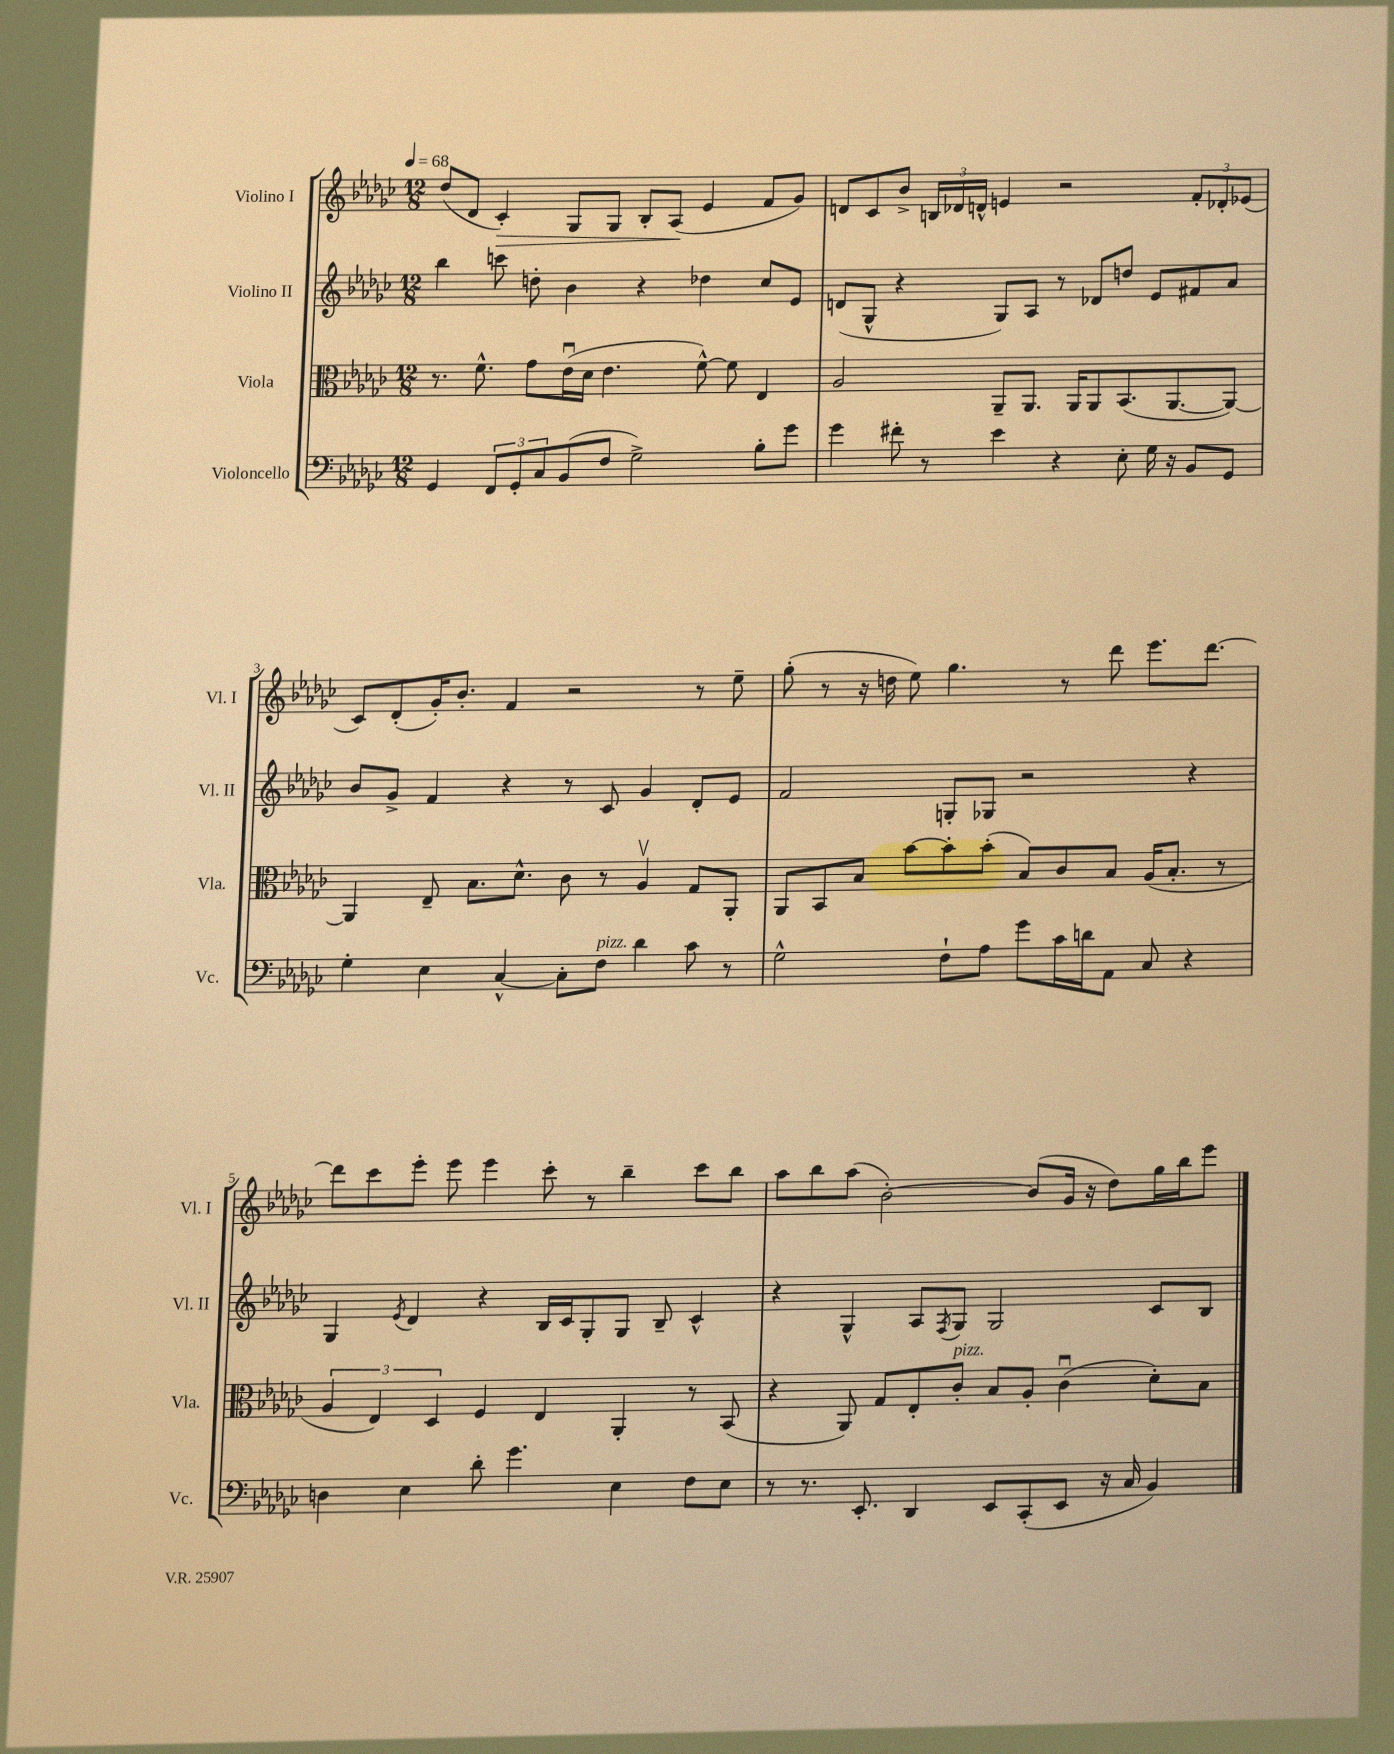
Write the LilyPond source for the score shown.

<<
\new StaffGroup <<
\new Staff = "s0" \with { instrumentName = "Violino I" shortInstrumentName = "Vl. I" } {
    \clef treble \key ges \major \numericTimeSignature \time 12/8 \tempo 4 = 68
    des''8( des'8 ces'4-.\>) ges8 ges8 bes8-. aes8\!( ees'4 f'8 ges'8) |
    d'8 ces'8 bes'8-> \tuplet 3/2 { b16 des'16 d'16-^ } e'4 r2 \tuplet 3/2 { f'8-. des'8-. ees'8( } |
    ces'8) des'8-.( ges'16-.) bes'8.-. f'4 r2 r8 ees''8-- |
    ges''8-.( r8 r16 d''16 ees''8) ges''4. r8 des'''8 ees'''8. des'''8.~ |
    des'''8 ces'''8 ees'''8-. ees'''8 ees'''4 ces'''8-. r8 bes''4-- ces'''8 bes''8 |
    aes''8 bes''8 aes''8( bes'2~-.) bes'8( ges'16 r16 des''8) ges''16 bes''16 ees'''8 \bar "|." |
}
\new Staff = "s1" \with { instrumentName = "Violino II" shortInstrumentName = "Vl. II" } {
    \clef treble \key ges \major \numericTimeSignature \time 12/8
    bes''4 c'''8 d''8-. bes'4 r4 des''4 ces''8 ees'8 |
    d'8( ges8-^ r4 ges8) aes8 r8 des'8 d''8 ees'8 fis'8 aes'8 |
    bes'8 ges'8-> f'4 r4 r8 ces'8 ges'4 des'8-. ees'8 |
    f'2 g8-. ges8 r2 r4 |
    ges4 \acciaccatura { ees'8 } des'4 r4 bes16 ces'16 ges8-. ges8 bes8-- ces'4-^ |
    r4 ges4-^ aes8 \acciaccatura { f8 } ges8 ges2 ces'8 bes8 \bar "|." |
}
\new Staff = "s2" \with { instrumentName = "Viola" shortInstrumentName = "Vla." } {
    \clef alto \key ges \major \numericTimeSignature \time 12/8
    r8. f'8.-^ ges'8 ees'16\downbow( des'16 ees'4. f'8~-^) f'8 ees4 |
    aes2 aes,8-- aes,8. aes,16 aes,8 bes,8.( aes,8.~ aes,8~) |
    aes,4 ees8-- bes8. des'8.-^ ces'8 r8 aes4\upbow ges8 aes,8-. |
    aes,8 bes,8 bes8 bes'8~ bes'8-. bes'8-.( bes8) ces'8 bes8 aes16( bes8.-. r8 |
    \tuplet 3/2 { aes4 ees4) des4 } f4 ees4 aes,4-. r8 bes,8( |
    r4 aes,8) ges8 ees8-. ces'8-.^\markup { \italic "pizz." } bes8 aes8-. ces'4\downbow( des'8-.) bes8 \bar "|." |
}
\new Staff = "s3" \with { instrumentName = "Violoncello" shortInstrumentName = "Vc." } {
    \clef bass \key ges \major \numericTimeSignature \time 12/8
    ges,4 \tuplet 3/2 { f,8 ges,8-. ces8 } bes,8( f8 ges2->) bes8-. ges'8 |
    ges'4 fis'8-. r8 ees'4 r4 ees8-. ges16 r16 bes,8 ges,8 |
    ges4-. ees4 ces4~-^ ces8-. f8^\markup { \italic "pizz." } des'4 ces'8 r8 |
    ges2-^ f8-! aes8 ges'8 ces'16 d'16 aes,8 ces8 r4 |
    d4 ees4 des'8-. ges'4. ees4 f8 ees8 |
    r8 r8. ees,8.-. des,4 ees,8 ces,8-.( ees,8 r16 ces16 bes,4) \bar "|." |
}
>>
>>
